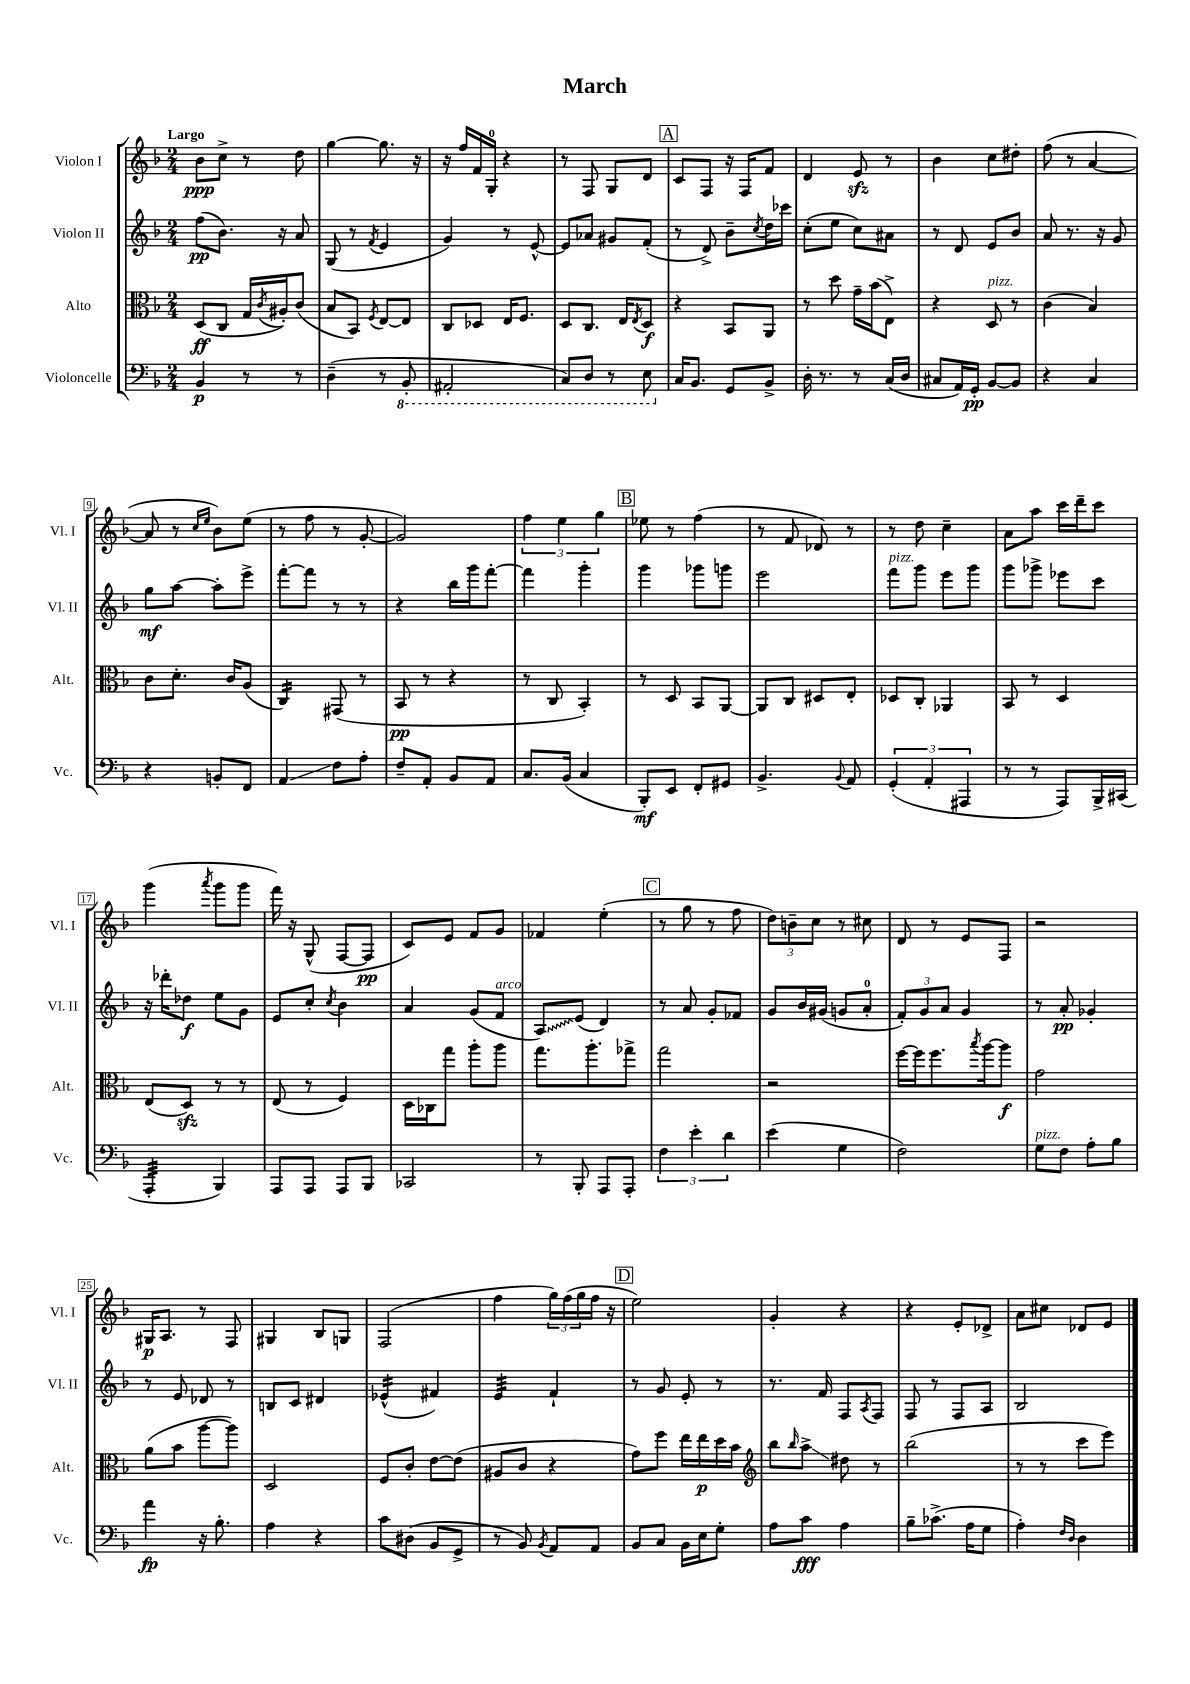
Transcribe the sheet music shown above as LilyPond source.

\header { title = "March" }
<<
\new StaffGroup <<
\new Staff = "s0" \with { instrumentName = "Violon I" shortInstrumentName = "Vl. I" } {
    \clef treble \key f \major \numericTimeSignature \time 2/4 \tempo "Largo"
    bes'8\ppp c''8-> r8 d''8 |
    g''4~ g''8. r16 |
    r16 f''16 f'16 g16-0-. r4 |
    r8 f8 g8 d'8 |
    \mark \markup { \box "A" } c'8 f8 r16 f16 f'8 |
    d'4 e'8\sfz r8 |
    bes'4 c''8 dis''8-. |
    f''8( r8 a'4~ |
    a'8 r8 \grace { c''16 e''16 } bes'8) e''8( |
    r8 f''8 r8 g'8~-. |
    g'2) |
    \tuplet 3/2 { f''4 e''4 g''4 } |
    \mark \markup { \box "B" } ees''8 r8 f''4( |
    r8 f'8 des'8) r8 |
    r8 d''8 c''4-- |
    a'8 a''8 c'''16 d'''16-- c'''8 |
    g'''4( \acciaccatura { a'''8 } g'''8 g'''8 |
    f'''16) r16 g8-^( f8~ f8\pp |
    c'8) e'8 f'8 g'8 |
    fes'4 e''4-.( |
    \mark \markup { \box "C" } r8 g''8 r8 f''8 |
    \tuplet 3/2 { d''8) b'8-- c''8 } r8 cis''8 |
    d'8 r8 e'8 f8 |
    r2 |
    gis16\p a8. r8 f8 |
    gis4 bes8 g8 |
    f2( |
    f''4 \tuplet 3/2 { g''16) f''16( g''16 } f''16 r16 |
    \mark \markup { \box "D" } e''2) |
    g'4-. r4 |
    r4 e'8-. des'8-> |
    a'8 cis''8 des'8 e'8 \bar "|." |
}
\new Staff = "s1" \with { instrumentName = "Violon II" shortInstrumentName = "Vl. II" } {
    \clef treble \key f \major \numericTimeSignature \time 2/4
    f''8\pp( bes'8.) r16 a'8 |
    g8( r8 \acciaccatura { f'8 } e'4 |
    g'4) r8 e'8~-^ |
    e'8 aes'8 gis'8 f'8-.( |
    \mark \markup { \box "A" } r8 d'8->) bes'8-- \acciaccatura { c''8 } d''16 ces'''16 |
    c''8-.( e''8 c''8) ais'8 |
    r8 d'8 e'8 bes'8 |
    a'8 r8. r16 g'8 |
    g''8\mf a''8~ a''8-. e'''8-> |
    f'''8~-. f'''8 r8 r8 |
    r4 bes''16 g'''16 f'''8~-. |
    f'''4 g'''4-. |
    \mark \markup { \box "B" } g'''4 ges'''8 g'''8 |
    e'''2 |
    f'''8^\markup { \italic "pizz." } g'''8 e'''8 g'''8 |
    g'''8 ges'''8-> ees'''8 c'''8 |
    r16 des'''16-. des''8\f e''8 g'8 |
    e'8 c''8-. \acciaccatura { c''8 } bes'4 |
    a'4 g'8( f'8^\markup { \italic "arco" } |
    \once \override Glissando.style = #'zigzag a8\glissando) e'8( d'4) |
    \mark \markup { \box "C" } r8 a'8 g'8-. fes'8 |
    g'8 bes'16 gis'16( g'8 a'8-0-. |
    \tuplet 3/2 { f'8-.) g'8 a'8 } g'4 |
    r8 a'8-.\pp ges'4-. |
    r8 e'8 des'8 r8 |
    b8 c'8 dis'4 |
    ees'4:16-^( fis'4) |
    e'4:32 f'4-! |
    \mark \markup { \box "D" } r8 g'8 e'8-. r8 |
    r8. f'16 f8 \acciaccatura { a8 } f8 |
    f8 r8 f8 a8 |
    bes2 \bar "|." |
}
\new Staff = "s2" \with { instrumentName = "Alto" shortInstrumentName = "Alt." } {
    \clef alto \key f \major \numericTimeSignature \time 2/4
    d8\ff( c8 g16 \acciaccatura { c'8 } ais16-.) c'8( |
    bes8 bes,8) \acciaccatura { f8 } e8~ e8 |
    c8 des8 e16 f8. |
    d8 c8. e16 \acciaccatura { e8 } d8\f |
    \mark \markup { \box "A" } r4 bes,8 a,8 |
    r8 d''8 g'16-- bes'16( e8->) |
    r4 d8^\markup { \italic "pizz." } r8 |
    c'4( bes4) |
    c'8 d'8.-. c'16 a8( |
    c4:16) gis,8( r8 |
    bes,8\pp r8 r4 |
    r8 c8 bes,4-.) |
    \mark \markup { \box "B" } r8 d8 bes,8 a,8~ |
    a,8 c8 dis8 e8-. |
    des8 c8-. aes,4 |
    bes,8 r8 d4 |
    e8( d8\sfz) r8 r8 |
    e8( r8 f4) |
    d16 ces16 g''8 a''8-. a''8 |
    g''8. a''8.-. ges''8-> |
    \mark \markup { \box "C" } g''2 |
    r2 |
    f''16~ f''16 f''8. \acciaccatura { bes''8 } a''16~ a''8\f |
    g'2 |
    a'8( bes'8 a''8~ a''8) |
    d2 |
    f8 c'8-. e'8~ e'8( |
    ais8 c'8 r4 |
    \mark \markup { \box "D" } g'8) f''8 e''16 e''16\p d''16 bes'16 |
    \clef treble bes''8 \grace { bes''16 } a''8->\glissando dis''8 r8 |
    bes''2( |
    r8 r8 c'''8 e'''8) \bar "|." |
}
\new Staff = "s3" \with { instrumentName = "Violoncelle" shortInstrumentName = "Vc." } {
    \clef bass \key f \major \numericTimeSignature \time 2/4
    bes,4\p r8 r8 |
    d4--( r8 \ottava #-1 bes,,8-. |
    ais,,2-. |
    c,8) d,8 r8 e,8 \ottava #0 |
    \mark \markup { \box "A" } c16 bes,8. g,8 bes,8-> |
    d16-. r8. r8 c16( d16 |
    cis8 a,16) g,16-.\pp bes,8~ bes,8 |
    r4 c4 |
    r4 b,8-. f,8 |
    a,4\glissando f8 a8-. |
    f8-- a,8-. bes,8 a,8 |
    c8. bes,16( c4 |
    \mark \markup { \box "B" } bes,,8-.\mf) e,8 f,8-. gis,8 |
    bes,4.-> \appoggiatura { bes,8 } a,8 |
    \tuplet 3/2 { g,4-.( a,4-. ais,,4 } |
    r8 r8 a,,8) bes,,16-> cis,16( |
    a,,4:32-. bes,,4) |
    a,,8 a,,8 a,,8 bes,,8 |
    ces,2 |
    r8 bes,,8-. a,,8 a,,8-. |
    \mark \markup { \box "C" } \tuplet 3/2 { f4 e'4-. d'4 } |
    e'4( g4 |
    f2) |
    g8^\markup { \italic "pizz." } f8 a8-. bes8 |
    a'4\fp r16 bes8.-. |
    a4 r4 |
    c'8 dis8( bes,8 g,8-> |
    r8 bes,8) \acciaccatura { bes,8 } a,8 a,8 |
    \mark \markup { \box "D" } bes,8 c8 bes,16 e16 g8-. |
    a8 c'8\fff a4 |
    bes8-- ces'8.->( a16 g8 |
    a4-.) \grace { f16 d16 } d4 \bar "|." |
}
>>
>>
\layout { \context { \Score \override BarNumber.stencil = #(make-stencil-boxer 0.1 0.3 ly:text-interface::print) } }
